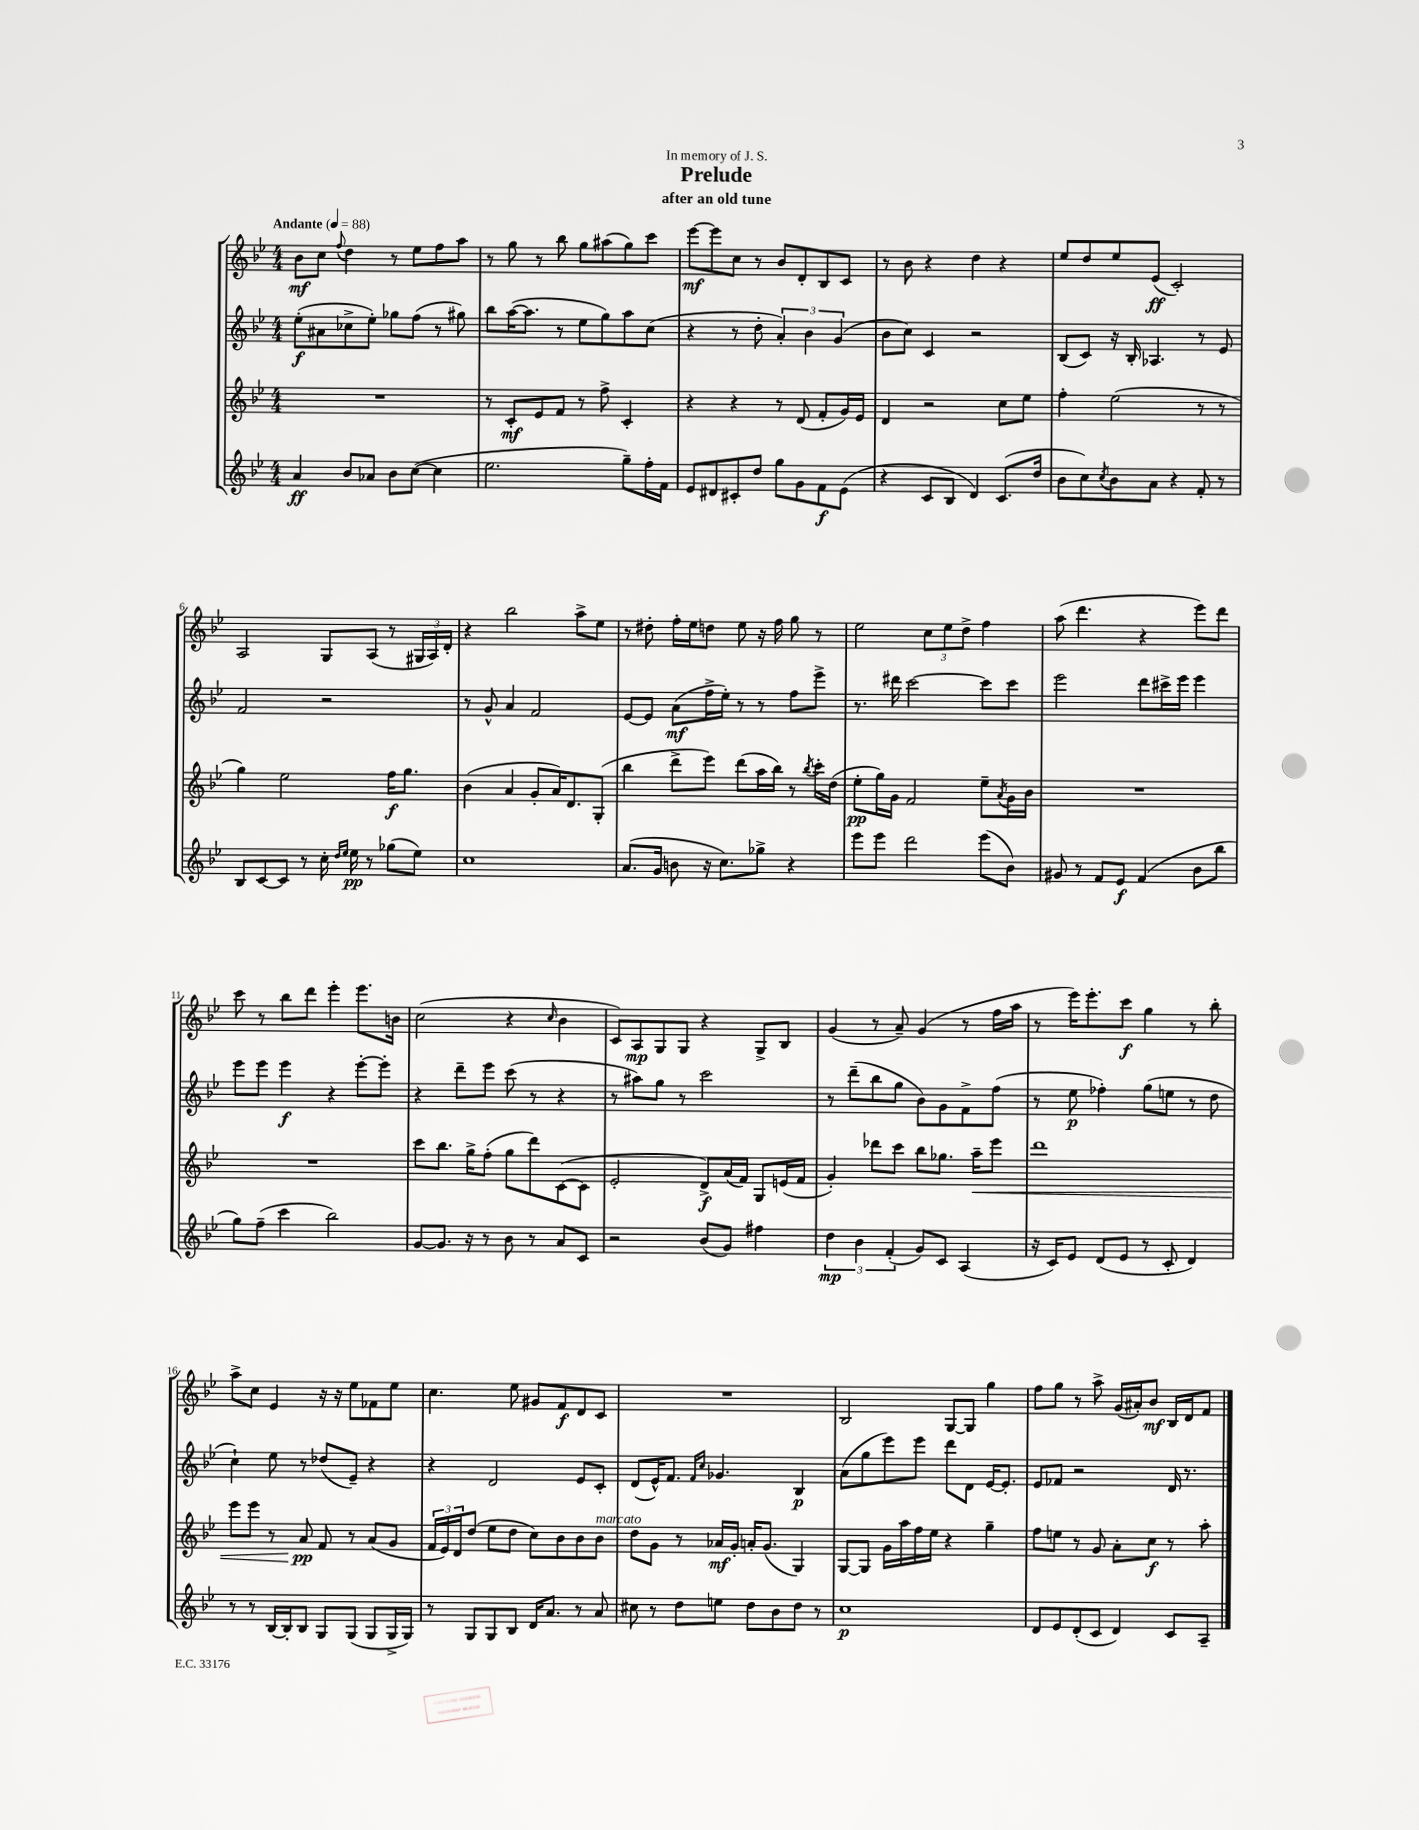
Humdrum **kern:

**kern	**dynam	**kern	**dynam	**kern	**dynam	**kern	**dynam
*part4	*part4	*part3	*part3	*part2	*part2	*part1	*part1
*staff4	*staff4	*staff3	*staff3	*staff2	*staff2	*staff1	*staff1
*clefG2	*	*clefG2	*	*clefG2	*	*clefG2	*
*k[b-e-]	*	*k[b-e-]	*	*k[b-e-]	*	*k[b-e-]	*
*M4/4	*	*M4/4	*	*M4/4	*	*M4/4	*
*MM88	*	*MM88	*	*MM88	*	*MM88	*
=1	=1	=1	=1	=1	=1	=1	=1
!	!	!	!	!	!	!LO:TX:a:B:t=Andante	!
4a/	ff	1r	.	(8ee-'\L	f	8b-\L	mf
.	.	.	.	8a#X\	.	8cc\J	.
.	.	.	.	.	.	8qqff/	.
8b-/L	.	.	.	8cc-X^\	.	4dd\	.
8a-X/J	.	.	.	8ee-'\J)	.	.	.
8b-\L	.	.	.	8gg-X\L	.	8r	.
([8cc\J	.	.	.	(8ff\J	.	8ee-\L	.
4cc\]	.	.	.	8r	.	8ff\	.
.	.	.	.	8gg#X\)	.	8aa\J	.
=2	=2	=2	=2	=2	=2	=2	=2
2.ee-\	.	8r	.	8bb-\L	.	8r	.
.	.	8c'/L	mf	([16aa\K	.	8gg\	.
.	.	.	.	8.aa\J]	.	.	.
.	.	8e-/	.	.	.	8r	.
.	.	8f/J	.	8r	.	8bb-\	.
.	.	8r	.	8ee-\L	.	8gg\L	.
.	.	8ff^\	.	8gg\)	.	(8aa#X\	.
8gg~\L)	.	4c'/	.	8aa\	.	8gg\)	.
16ff'\L	.	.	.	(8cc\J	.	8ccc\J	.
16f\JJ	.	.	.	.	.	.	.
=3	=3	=3	=3	=3	=3	=3	=3
8e-/L	.	4r	.	4r	.	[8eee-\L	mf
8d#X/	.	.	.	.	.	8eee-\]	.
8c#X'/	.	4r	.	8r	.	8cc\J	.
8dd/J	.	.	.	8dd'\	.	8r	.
8gg\L	.	8r	.	6a'/)	.	8b-/L	.
8g\	.	(8d/	.	.	.	8d'/	.
.	.	.	.	6b-\	.	.	.
8f\	f	8f'/L	.	.	.	8B-/	.
.	.	.	.	(6g/	.	.	.
(8e-\J	.	16g/L)	.	.	.	8c/J	.
.	.	16e-/JJ	.	.	.	.	.
=4	=4	=4	=4	=4	=4	=4	=4
4r	.	4d/	.	8b-\L	.	8r	.
.	.	.	.	8cc\J)	.	8b-\	.
8c/L	.	2r	.	4c/	.	4r	.
8B-/J	.	.	.	.	.	.	.
4d/)	.	.	.	2r	.	4dd\	.
(8.c/L	.	8cc\L	.	.	.	4r	.
.	.	8ee-\J	.	.	.	.	.
16dd/Jk	.	.	.	.	.	.	.
=5	=5	=5	=5	=5	=5	=5	=5
8b-\L	.	4ff'\	.	(8B-/L	.	8ee-/L	.
8cc\)	.	.	.	8c/J)	.	8dd/	.
8qcc/	.	.	.	.	.	.	.
8b-\	.	(2ee-\	.	16r	.	8ee-/	.
.	.	.	.	16B-'/	.	.	.
8a\J	.	.	.	4.A-X/	.	(8e-/J	ff
4r	.	.	.	.	.	2c'/)	.
8f'/	.	8r	.	8r	.	.	.
8r	.	8r	.	8e-/	.	.	.
!!LO:LB:g=z
=6	=6	=6	=6	=6	=6	=6	=6
8B-/L	.	4gg\)	.	2f/	.	2A/	.
[8c/	.	.	.	.	.	.	.
8c/J]	.	2ee-\	.	.	.	.	.
8r	.	.	.	.	.	.	.
16cc'\	.	.	.	2r	.	8G/L	.
16qqdd/LL	.	.	.	.	.	.	.
16qqee-/JJ	.	.	.	.	.	.	.
16ee-\	pp	.	.	.	.	.	.
8r	.	.	.	.	.	(8A/J	.
(8gg-X\L	.	16ff\KL	f	.	.	8r	.
.	.	8.gg\J	.	.	.	.	.
8ee-\J)	.	.	.	.	.	24G#X/LL	.
.	.	.	.	.	.	24A/)	.
.	.	.	.	.	.	24d'/JJ	.
=7	=7	=7	=7	=7	=7	=7	=7
1cc	.	(4b-\	.	8r	.	4r	.
.	.	.	.	8g^^/	.	.	.
.	.	4a/	.	4a/	.	2bb-\	.
.	.	8g'/L	.	2f/	.	.	.
.	.	16a/K)	.	.	.	.	.
.	.	8.d/	.	.	.	.	.
.	.	.	.	.	.	8aa^\L	.
.	.	(8G'/J	.	.	.	8ee-\J	.
=8	=8	=8	=8	=8	=8	=8	=8
(8.a/L	.	4bb-\	.	[8e-/L	.	8r	.
.	.	.	.	8e-/J]	.	8dd#X'\	.
16g/Jk	.	.	.	.	.	.	.
8bn\	.	8ddd^\L	.	(8a\L	mf	16ff'\LL	.
.	.	.	.	.	.	16ee-\J	.
16r	.	8eee-\J)	.	16ff^\L	.	8ddn\J	.
8.cc\L)	.	.	.	16ee-'\JJ)	.	.	.
.	.	(8ddd\L	.	8r	.	8ee-\	.
8gg-X^\J	.	16aa\L	.	8r	.	16r	.
.	.	16bb-\JJ)	.	.	.	16ff\	.
4r	.	8r	.	8ff\L	.	8gg\	.
.	.	8qbb-/	.	.	.	.	.
.	.	16ccc'\LL	.	8eee-^\J	.	8r	.
.	.	(16dd\JJ	.	.	.	.	.
=9	=9	=9	=9	=9	=9	=9	=9
8eee-\L	.	8ee-'\L	pp	8.r	.	2ee-\	.
8eee-\J	.	16gg\L)	.	.	.	.	.
.	.	16g\JJ	.	16ddd#X\	.	.	.
2ddd\	.	2f/	.	[2ccc\	.	.	.
.	.	.	.	.	.	12cc\L	.
.	.	.	.	.	.	12ee-\	.
.	.	.	.	.	.	12dd^\J	.
(8eee-\L	.	8ee-~\L	.	8ccc\L]	.	4ff\	.
.	.	8qa/	.	.	.	.	.
8b-\J)	.	16g\L	.	8ccc\J	.	.	.
.	.	16b-\JJ	.	.	.	.	.
=10	=10	=10	=10	=10	=10	=10	=10
8g#X/	.	1r	.	2eee-\	.	(8aa\	.
8r	.	.	.	.	.	4.ddd\	.
8f/L	.	.	.	.	.	.	.
8e-/J	f	.	.	.	.	.	.
(4f/	.	.	.	8ddd\L	.	4r	.
.	.	.	.	16ccc#X^\L	.	.	.
.	.	.	.	16eee-\JJ	.	.	.
8b-\L	.	.	.	4eee-\	.	8eee-\L)	.
8bb-\J	.	.	.	.	.	8ddd\J	.
!!LO:LB:g=z
=11	=11	=11	=11	=11	=11	=11	=11
8gg\L)	.	1r	.	8eee-\L	.	8ccc\	.
(8ff~\J	.	.	.	8eee-\J	.	8r	.
4ccc\	.	.	.	4eee-\	f	8bb-\L	.
.	.	.	.	.	.	8ddd\J	.
2bb-\)	.	.	.	4r	.	4eee-'\	.
.	.	.	.	[8eee-'\L	.	8.eee-\L	.
.	.	.	.	8eee-'\J]	.	.	.
.	.	.	.	.	.	16bn\Jk	.
=12	=12	=12	=12	=12	=12	=12	=12
[8g/L	.	8ccc\L	.	4r	.	(2cc\	.
8.g/J]	.	8.bb-\J	.	.	.	.	.
.	.	.	.	8ddd~\L	.	.	.
16r	.	16gg^\KL	.	.	.	.	.
8r	.	(8ff'\J	.	8eee-\J	.	.	.
8b-\	.	8gg\L	.	(8ccc\	.	4r	.
8r	.	8ddd\)	.	8r	.	.	.
.	.	.	.	.	.	16qqcc/	.
8a/L	.	([8c\	.	4r	.	4b-\	.
8c/J	.	8c\J]	.	.	.	.	.
=13	=13	=13	=13	=13	=13	=13	=13
2r	.	2e-'/	.	8r	.	8c/L)	.
.	.	.	.	8aa#X\L)	.	8A/	mp
.	.	.	.	8gg\J	.	8G/	.
.	.	.	.	8r	.	8G/J	.
(8b-/L	.	8d^/L)	f	2ccc\	.	4r	.
8g/J)	.	(16a/L	.	.	.	.	.
.	.	16f/JJ)	.	.	.	.	.
4ff#X\	.	8G/L	.	.	.	8G^/L	.
.	.	(16en/L	.	.	.	8B-/J	.
.	.	16f/JJ	.	.	.	.	.
=14	=14	=14	=14	=14	=14	=14	=14
6dd\	mp	4g'/)	.	8r	.	(4g/	.
.	.	.	.	(8ddd~\L	.	.	.
6b-\	.	.	.	.	.	.	.
.	.	8ddd-X\L	.	8bb-\	.	8r	.
(6f'/	.	.	.	.	.	.	.
.	.	8ccc\J	.	8gg\J	.	8a~/)	.
8g/L)	.	8bb-\L	.	8b-\L)	.	(4g/	.
8c/J	.	8.gg-X\J	.	8g\	.	.	.
(4A/	.	.	.	8f^\	.	8r	.
!	!	!	!LO:HP:b	!	!	!	!
.	.	16aa~\KL	<	.	.	.	.
.	.	8eee-\J	.	(8ff\J	.	16ff\LL	.
.	.	.	.	.	.	16aa\JJ	.
=15	=15	=15	=15	=15	=15	=15	=15
16r	.	1ddd	.	8r	.	8r	.
16c/KL)	.	.	.	.	.	.	.
8e-/J	.	.	.	8ee-\	p	16eee-\KL)	.
.	.	.	.	.	.	8.eee-'\	.
(8d/L	.	.	.	4ff-X'\)	.	.	.
8e-/J	.	.	.	.	.	8ccc\J	f
8r	.	.	.	(8gg\L	.	4gg\	.
8c'/	.	.	.	8een\J	.	.	.
4d/)	.	.	.	8r	.	8r	.
.	.	.	.	8dd\	.	8bb-'\	.
!!LO:LB:g=z
=16	=16	=16	=16	=16	=16	=16	=16
8r	.	8eee-\L	.	4cc`\)	.	8aa^\L	.
8r	.	8eee-\J	.	.	.	8cc\J	.
[16B-/LL	.	8r	.	8ee-\	.	4e-/	.
16B-'/J]	.	.	.	.	.	.	.
8B-/J	.	8a/	pp	8r	.	.	.
8G/L	.	8f/	[	(8dd-X/L	.	16r	.
.	.	.	.	.	.	16r	.
(8G/J	.	8r	.	8e-~/J)	.	8ee-\L	.
8G/L	.	(8a/L	.	4r	.	8f-X\	.
16G^/L	.	8g/J	.	.	.	8ee-\J	.
16G/JJ)	.	.	.	.	.	.	.
=17	=17	=17	=17	=17	=17	=17	=17
8r	.	24f/LL	.	4r	.	4.cc\	.
.	.	24e-/)	.	.	.	.	.
.	.	24d/J	.	.	.	.	.
8G/L	.	(8dd/J	.	.	.	.	.
8G/	.	8ee-\L	.	2d/	.	.	.
8B-/J	.	8dd\J	.	.	.	8ee-\	.
16d/KL	.	8cc\L)	.	.	.	8g#X/L	.
8.a/J	.	.	.	.	.	.	.
.	.	8b-\	.	.	.	8f/	f
8r	.	8b-\	.	8e-/L	.	8d/	.
!	!	!LO:TX:a:i:t=marcato	!	!	!	!	!
8a/	.	8b-\J	.	8c'/J	.	8c/J	.
=18	=18	=18	=18	=18	=18	=18	=18
8cc#X\	.	8dd\L	.	(8d/L	.	1r	.
8r	.	8g\J	.	16e-^^/K)	.	.	.
.	.	.	.	8.f/J	.	.	.
8dd\L	.	8r	.	.	.	.	.
.	.	.	.	16qqf/LL	.	.	.
.	.	.	.	16qqcc/JJ	.	.	.
8een\J	.	16a-X/LL	mf	4.g-X/	.	.	.
.	.	16g'/JJ	.	.	.	.	.
8dd\L	.	16an'/KL	.	.	.	.	.
.	.	(8.g/J	.	.	.	.	.
8b-\	.	.	.	.	.	.	.
8dd\J	.	4G/)	.	4B-/	p	.	.
8r	.	.	.	.	.	.	.
=19	=19	=19	=19	=19	=19	=19	=19
1cc	p	[8G/L	.	(8a\L	.	2B-/	.
.	.	8G/J]	.	8gg\	.	.	.
.	.	16g\LL	.	8eee-\)	.	.	.
.	.	16aa\	.	.	.	.	.
.	.	16ff\	.	8eee-\J	.	.	.
.	.	16ee-\JJ	.	.	.	.	.
.	.	4r	.	8ddd\L	.	[8G/L	.
.	.	.	.	8d\J	.	8G/J]	.
.	.	4gg~\	.	[16e-/KL	.	4gg\	.
.	.	.	.	8.e-'/J]	.	.	.
=20	=20	=20	=20	=20	=20	=20	=20
8d/L	.	8ff\L	.	8e-/L	.	8ff\L	.
8e-/	.	8een\J	.	8f-X/J	.	8gg\J	.
(8d'/	.	8r	.	2r	.	8r	.
8c/J	.	8g/	.	.	.	8aa^\	.
4d/)	.	8a'\L	.	.	.	(16g/LL	.
.	.	.	.	.	.	16a#X'/J)	.
.	.	8cc\J	f	.	.	8b-/J	mf
8c/L	.	8r	.	16d/	.	16B-/LL	.
.	.	.	.	8.r	.	16d/J	.
8A~/J	.	8aa'\	.	.	.	8f/J	.
==	==	==	==	==	==	==	==
*-	*-	*-	*-	*-	*-	*-	*-
